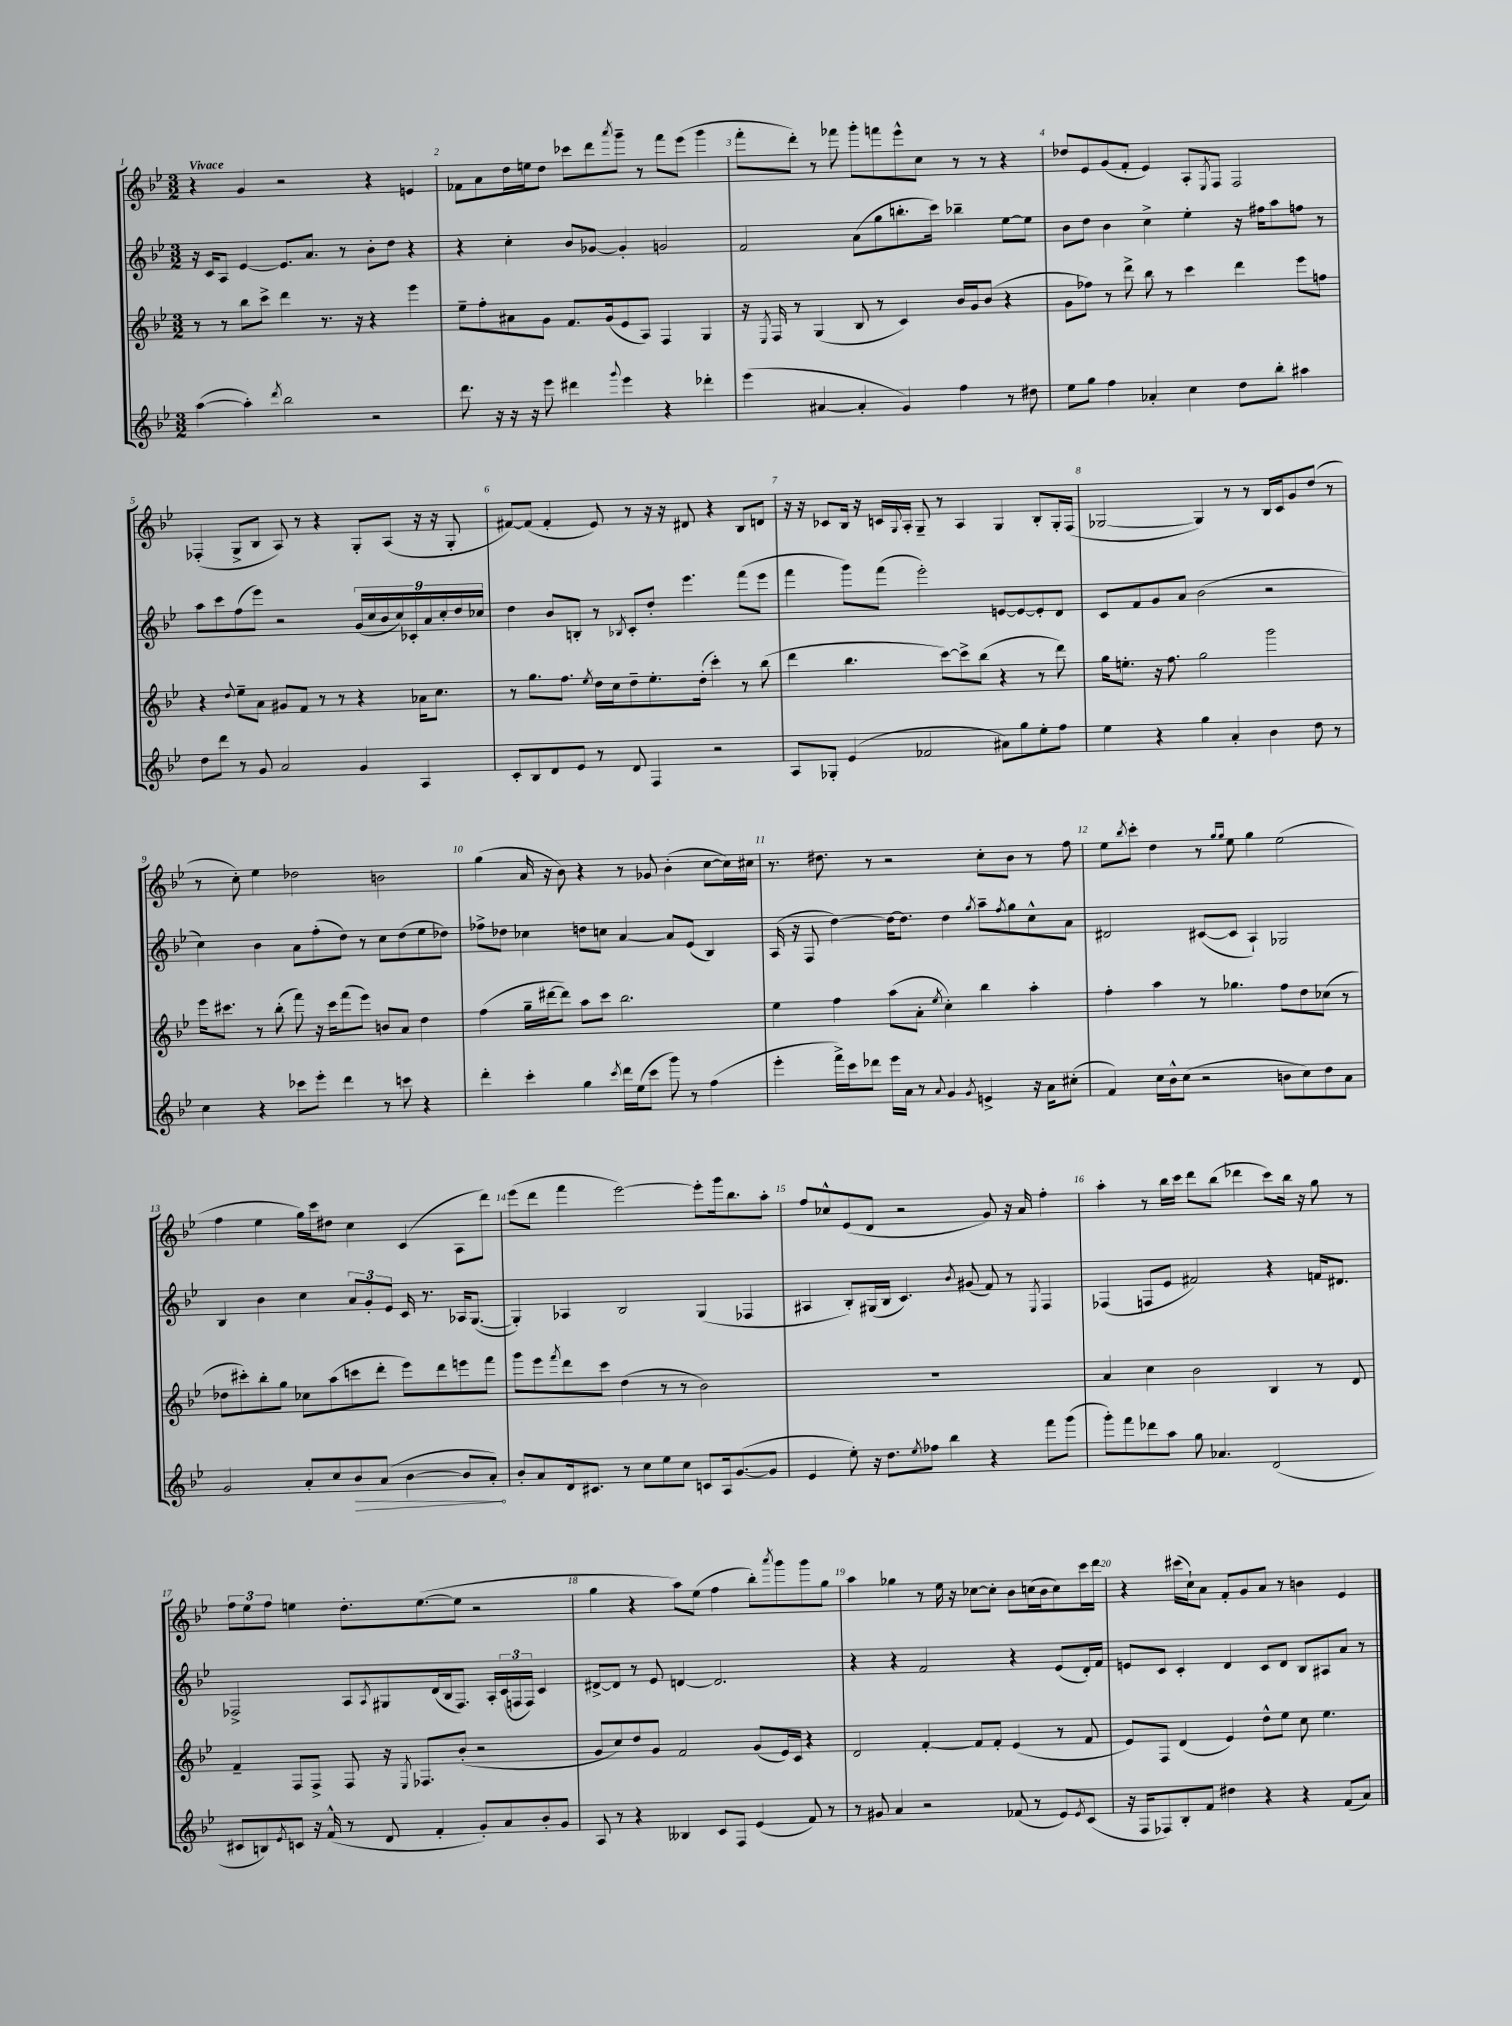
<<
\new StaffGroup <<
\new Staff = "s0" {
    \clef treble \key bes \major \numericTimeSignature \time 3/2 \tempo "Vivace"
    r4 g'4 r2 r4 e'4 |
    fes'8 a'8 d''16 e''16 d''8 ces'''8 d'''8 \acciaccatura { a'''8 } g'''8-- r8 f'''8 ees'''8( g'''4 |
    f'''8-. d'''8-.) r8 fes'''8 g'''8-. f'''8 ees'''8-^ c''8 r8 r8 r4 |
    des''8 ees'8 g'8( f'8-. ees'4) a8-. \acciaccatura { ees8 } f8 f2 |
    fes4-.( g8-> bes8 a8) r8 r4 g8-. a8( r16 r16 g8-. |
    fis'8~) fis'8( fis'4-. ees'8) r8 r16 r16 dis'8 r4 bes8 d'8 |
    r16 r16 ces'8 bes16 r16 c'16 \appoggiatura { g8 } a16-. g8-- r8 a4 g4 bes8-. g16-. f16( |
    ges2~ ges4) r8 r8 bes16 c'16 g'8 d''8( r8 |
    r8 c''8-.) ees''4 des''2 b'2 |
    g''4( a'16 r16 bes'8) r4 r8 ges'8 bes'4-.( c''8~ c''16) cis''16 |
    r8. dis''8. r8 r2 c''8-. bes'8 r8 f''8 |
    ees''8 \acciaccatura { bes''8 } c'''8-. d''4 r8 \grace { g''16 g''16 } ees''8 g''4 ees''2( |
    f''4 ees''4 g''16) c'''16 dis''8 c''4 c'4( a8 d'''8) |
    ees'''8( d'''8 f'''4 ees'''2~) ees'''8-. g'''16 bes''8. a''8-. |
    f''8 ces''8-^ ees'8( d'8 r2 g'8) r16 a'16 f''4-. |
    a''4-. r8 bes''16 c'''16 d'''8 bes''8( des'''4 c'''8) bes''16 r16 g''8 r8 |
    \tuplet 3/2 { f''8 ees''8 f''8 } e''4 d''8.-. e''8.~( e''8 r2 |
    g''4 r4 a''8) ees''8( f''4 bes''8-.) \acciaccatura { a'''8 } g'''8 g'''8 g''8 |
    a''4 ges''4 r8 ees''16 r16 ces''8~ ces''8-. bes'8 c''16( bes'16 c''8) c'''16 d'''16 |
    r4 cis'''16( c''16-!) a'8 f'8-. g'8 a'8 r8 b'4 ees'4 \bar "|." |
}
\new Staff = "s1" {
    \clef treble \key bes \major \numericTimeSignature \time 3/2
    r16 c'16 a8 ees'4~ ees'8. a'8. r8 bes'8-. d''8 r4 |
    r4 c''4-. bes'8 ges'8~ ges'4-. g'2 |
    f'2 a'8( g''8 b''8.-. c'''16) bes''4-- ees''8~ ees''8 |
    bes'8 d''8 bes'4 c''4-> ees''4-. r16 fis''16 a''8 f''8 r8 |
    a''8 c'''8 f''8( ees'''8) r2 \tuplet 9/8 { g'16( c''16 bes'16 c''16) ces'16-. a'16 c''16-. d''16 ces''16 } |
    d''4 bes'8 b8-. r8 \acciaccatura { bes8 } c'8-. d''8-. ees'''4. f'''8( ees'''8 |
    f'''4 g'''8) f'''8( ees'''2-.) e'8~ e'8~ e'8-. d'8 |
    c'8 f'8 g'8 a'8 bes'2( r2 |
    c''4) bes'4 a'8 f''8-.( d''8) r8 c''8 d''8( ees''8 des''8) |
    fes''8-> des''8 ces''4 d''8 c''8 a'4~ a'8 ees'8( bes4) |
    a16( r16 f8 d''4~) d''16~ d''8. d''4 \acciaccatura { g''8 } a''8-- \acciaccatura { f''8 } g''8 c''8-^ a'8 |
    dis'2 cis'8~( cis'8 a4-!) ges2 |
    bes4 bes'4 c''4 \tuplet 3/2 { a'8 g'8-. ees'8 } c'16 r8. aes16 g8.~( |
    g4-.) aes4 bes2 g4( fes4 |
    ais4 bes8-.) gis16( bes16 c'4.) \acciaccatura { bes'8 } gis'8( f'8) r8 \acciaccatura { ees8 } f4 |
    fes4( f8 ees'8 fis'2) r4 f'16 dis'8. |
    fes2-> a8 \acciaccatura { a8 } gis8 d'16( bes16 fes8.) a16-. \tuplet 3/2 { c'16( f16 f16) } c'4 |
    dis'8~-> dis'8 r8 ees'8 d'4~ d'2. |
    r4 r4 f'2 r4 ees'8( d'16-.) f'16 |
    e'8 c'8 c'4-. d'4 c'8 d'8 bes8 ais8 a'8 r8 \bar "|." |
}
\new Staff = "s2" {
    \clef treble \key bes \major \numericTimeSignature \time 3/2
    r8 r8 bes''8 c'''8-> d'''4 r8. r16 r4 ees'''4 |
    ees''8-- f''8-. ais'8 g'8 f'8. g'16( ees'8 a8) f4 g4 |
    r16 \acciaccatura { ees8 } f16 r8 g4( bes8 r8 c'4) bes'16 g'16 bes'8( r4 |
    g'8 fes''8) r8 d'''8-> bes''8 r8 c'''4 d'''4 ees'''8 f''8 |
    r4 \appoggiatura { d''8 } ees''8-- a'8 gis'8 f'8 r8 r8 r4 aes'16 c''8. |
    r8 g''8. f''8. \acciaccatura { ees''8 } d''16 c''16 d''8-- ees''8.-. d''16-.( c'''4-.) r8 bes''8( |
    d'''4 bes''4. c'''8~) c'''8-> bes''8( r4 r8 d'''8) |
    g''16 e''8.-. r16 f''8. g''2 g'''2 |
    ees'''16 cis'''8. r8 bes''8-.( f'''8) r16 cis'''16 f'''8( ees'''8) b'8 a'8 d''4 |
    f''4( g''16-- dis'''16~ dis'''8) a''8 c'''8 bes''2. |
    ees''4 f''4 a''8( a'8-. \acciaccatura { ees''8 } c''4-.) bes''4 a''4-. |
    f''4-. a''4 r8 ges''4. f''8 d''8 ces''8( r8 |
    des''8 cis'''8-.) bes''8-. g''8 ces''8 a''8( c'''8 d'''8-. ees'''8) d'''8 e'''8 f'''8 |
    g'''8 ees'''8 \acciaccatura { f'''8 } d'''8 c'''8 d''4( r8 r8 bes'2) |
    R1. |
    a'4 c''4 bes'2 bes4 r8 d'8 |
    f'4-- f8 f8-> f8 r16 \acciaccatura { ees8 } fes8. bes'8-.( r2 |
    g'8 c''8) d''8 g'8 f'2 g'8( ees'16) c'16 r4 |
    d'2 f'4~-. f'8 f'8-. ees'4( r8 f'8 |
    ees'8) f8 d'4( ees'4) d''8-^ ees''8 c''8 ees''4. \bar "|." |
}
\new Staff = "s3" {
    \clef treble \key bes \major \numericTimeSignature \time 3/2
    a''4~( a''4-.) \acciaccatura { d'''8 } bes''2 r2 |
    d'''8. r16 r16 r16 ees'''8 dis'''4 \appoggiatura { g'''8 } ees'''4 r4 des'''4-. |
    ees'''4( ais'4~ ais'4-. g'4) f''4 r8 dis''8 |
    ees''8 g''8 f''4 aes'4-. c''4 d''8 bes''8-. ais''4 |
    d''8 d'''8 r8 g'8 a'2 g'4 a4 |
    c'8-. bes8 d'8 ees'8 r8 d'8 f4 r2 |
    a8 ges8-. ees'4( fes'2 ais'8) g''8 ees''8-. f''8 |
    ees''4 r4 g''4 a'4-. bes'4 d''8 r8 |
    c''4 r4 ces'''8 ees'''8-. d'''4 r8 c'''8 r4 |
    d'''4-. c'''4-. g''4 \acciaccatura { c'''8 } d'''16 ees''16( c'''8 g'''8) r8 f''4( |
    ees'''4-. f'''16->) c'''16 des'''8 ees'''16 a'16 r8 \appoggiatura { a'8 } g'4 \acciaccatura { g'8 } e'4-> r16 a'16 cis''8-.( |
    f'4) c''16 bes'16-^ c''8( r2 b'8 c''8) d''8 a'8 |
    g'2 a'8-. c''8 \once \override Hairpin.circled-tip = ##t bes'8\> a'8( bes'4~ bes'8 a'8-.\!) |
    bes'8-. a'8 d'16 cis'8. r8 c''8 ees''8 c''8 c'8 a16 g'8.~( g'8 |
    ees'4 ees''8-.) r16 d''8. \acciaccatura { ees''8 } fes''8 bes''4 r4 f'''8 g'''8( |
    g'''8-.) f'''8 des'''8 a''8 g''8 aes'4. d'2( |
    cis'8 b8) \acciaccatura { ees'8 } c'8 r16 f'16-^( r8 d'8 f'4-. g'8-.) a'8 bes'8-. g'8 |
    a8 r8 r4 beses4 c'8 f8 ees'4( f'8) r8 |
    r8 gis'8 a'4 r2 fes'8( r8 ees'8) \acciaccatura { ees'8 } c'8( |
    r16 f16 fes8) bes8-. f'8 dis''4 r4 r4 f'8( a'8) \bar "|." |
}
>>
>>
\layout { \context { \Score \override BarNumber.break-visibility = ##(#f #t #t) barNumberVisibility = #all-bar-numbers-visible } }
